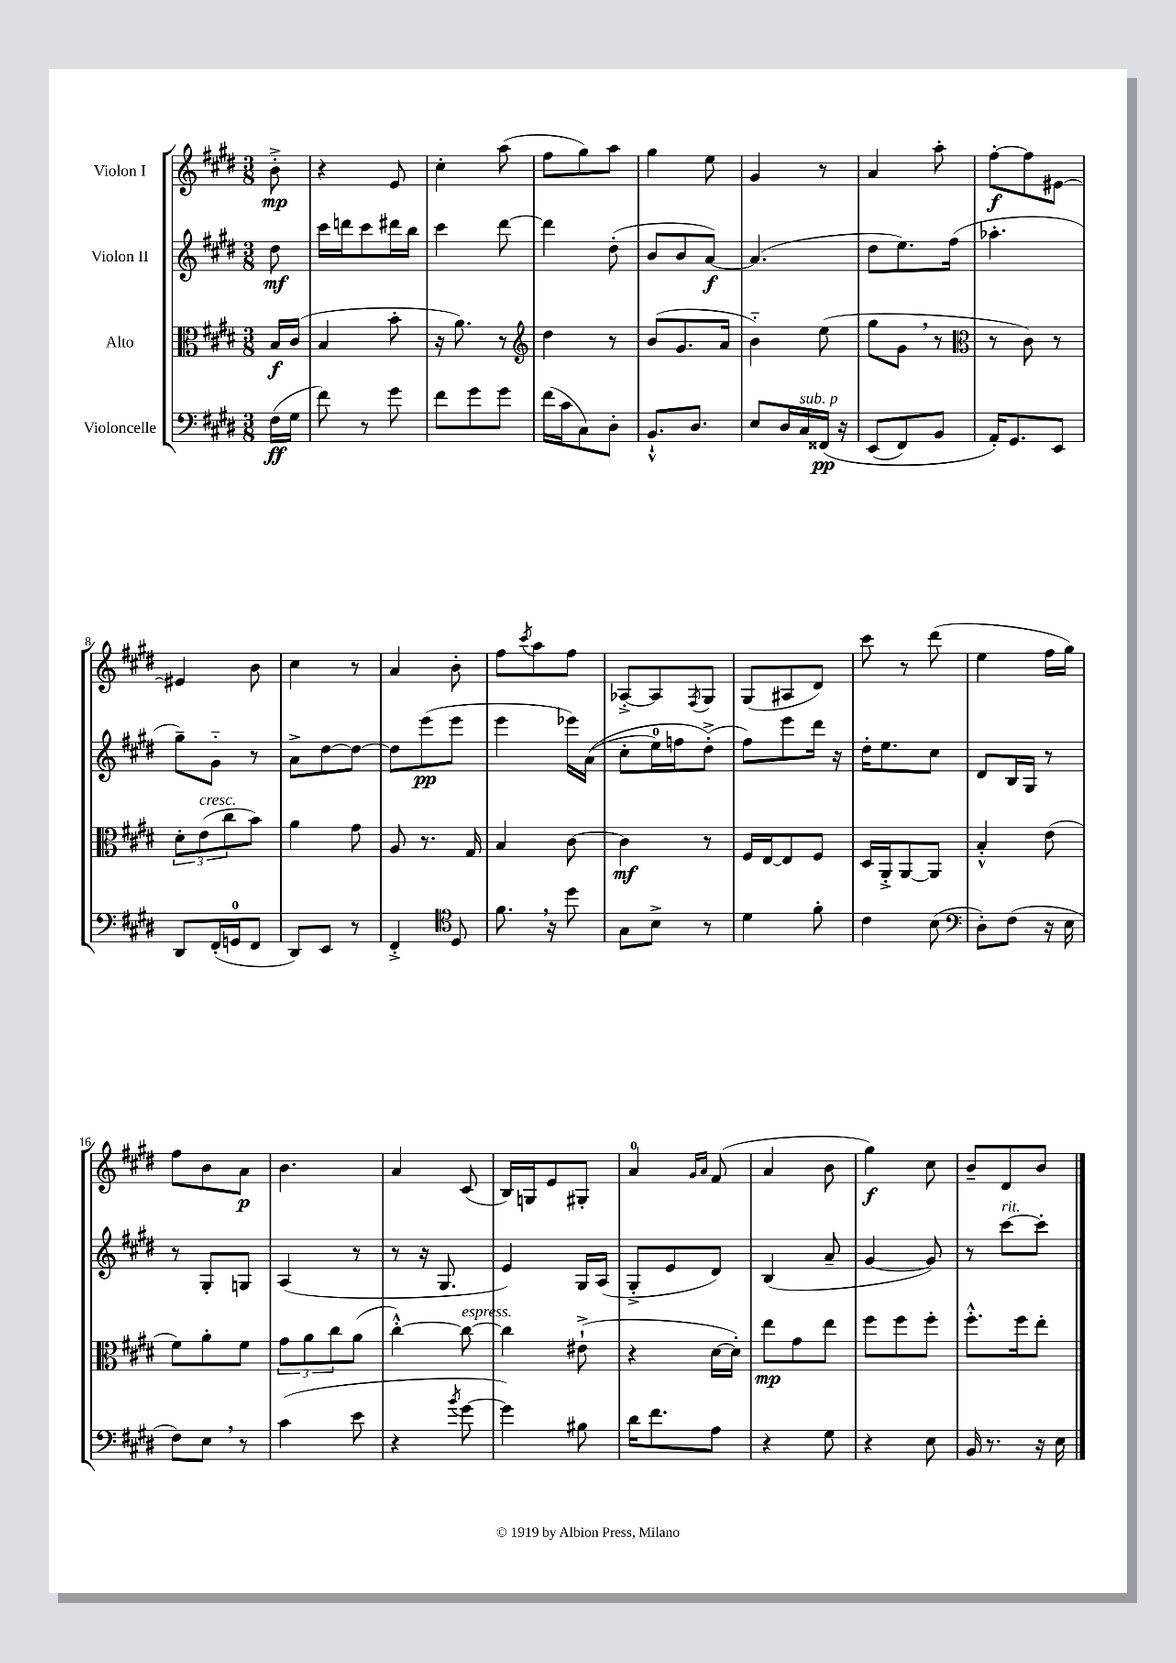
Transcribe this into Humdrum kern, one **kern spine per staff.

**kern	**dynam	**kern	**dynam	**kern	**dynam	**kern	**dynam
*part4	*part4	*part3	*part3	*part2	*part2	*part1	*part1
*staff4	*staff4	*staff3	*staff3	*staff2	*staff2	*staff1	*staff1
*I"Violoncelle	*	*I"Alto	*	*I"Violon II	*	*I"Violon I	*
*clefF4	*	*clefC3	*	*clefG2	*	*clefG2	*
*k[f#c#g#d#]	*	*k[f#c#g#d#]	*	*k[f#c#g#d#]	*	*k[f#c#g#d#]	*
*M3/8	*	*M3/8	*	*M3/8	*	*M3/8	*
=	=	=	=	=	=	=	=
(16F#\LL	ff	16B/LL	f	8dd#\	mf	8b'^\	mp
16G#\JJ	.	(16c#/JJ	.	.	.	.	.
=1	=1	=1	=1	=1	=1	=1	=1
8f#\)	.	4B/	.	16ccc#\LL	.	4r	.
.	.	.	.	16dddn\J	.	.	.
8r	.	.	.	8ccc#\	.	.	.
8g#\	.	8b'\	.	16ddd#X\L	.	8e/	.
.	.	.	.	16bb\JJ	.	.	.
=2	=2	=2	=2	=2	=2	=2	=2
8f#\L	.	16r	.	4ccc#\	.	4cc#'\	.
.	.	8.a\)	.	.	.	.	.
8g#\	.	.	.	.	.	.	.
8g#\J	.	8r	.	[8ddd#\	.	(8aa\	.
=3	=3	=3	=3	=3	=3	=3	=3
*	*	*clefG2	*	*	*	*	*
(16f#\LL	.	4dd#\	.	4ddd#\]	.	8ff#\L	.
16c#\J	.	.	.	.	.	.	.
8C#\)	.	.	.	.	.	8gg#\)	.
8D#'\J	.	8r	.	(8dd#'\	.	8aa\J	.
=4	=4	=4	=4	=4	=4	=4	=4
8.BB`^^/L	.	(8b/L	.	8b/L	.	4gg#\	.
.	.	8.g#/	.	8b/	.	.	.
8.D#/J	.	.	.	.	.	.	.
.	.	.	.	[8a/J)	f	8ee\	.
.	.	16a/Jk	.	.	.	.	.
=5	=5	=5	=5	=5	=5	=5	=5
8E/L	.	4b\)	.	(4.a/]	.	4g#/	.
16D#/L	.	.	.	.	.	.	.
!LO:TX:a:i:t=sub. p	!	!	!	!	!	!	!
16C#/	.	.	.	.	.	.	.
(16FF##X/JJ	pp	(8ee\	.	.	.	8r	.
16r	.	.	.	.	.	.	.
=6	=6	=6	=6	=6	=6	=6	=6
(8EE/L	.	8gg#\L	.	8dd#\L	.	4a/	.
8FF#/)	.	8g#,\J	.	8.ee\)	.	.	.
8BB/J	.	8r	.	.	.	8aa'\	.
.	.	.	.	(16ff#\Jk	.	.	.
=7	=7	=7	=7	=7	=7	=7	=7
*	*	*clefC3	*	*	*	*	*
16AA'/KL)	.	8r	.	4.aa-X'\	.	[8ff#'\L	f
8.GG#/	.	.	.	.	.	.	.
.	.	8c#\)	.	.	.	8ff#\]	.
8EE/J	.	8r	.	.	.	[8e#X\J	.
!!LO:LB:g=z
=8	=8	=8	=8	=8	=8	=8	=8
8DD#/L	.	12d#'\L	.	8gg#~\L)	.	4e#X/]	.
!	!	!LO:TX:a:i:t=cresc.	!	!	!	!	!
.	.	(12e\	.	.	.	.	.
(16FF#'/L	.	.	.	8g#\J	.	.	.
.	.	12cc#\	.	.	.	.	.
16GGn/J	.	.	.	.	.	.	.
8FF#/J	.	8b\J)	.	8r	.	8b\	.
=9	=9	=9	=9	=9	=9	=9	=9
8DD#/L)	.	4a\	.	8a^\L	.	4cc#\	.
8EE/J	.	.	.	[8dd#\	.	.	.
8r	.	8g#\	.	8dd#\J_	.	8r	.
=10	=10	=10	=10	=10	=10	=10	=10
4FF#'^/	.	8A/	.	8dd#\L]	.	4a/	.
.	.	8.r	.	(8eee\	pp	.	.
*clefC4	*	*	*	*	*	*	*
8D#/	.	.	.	8eee\J	.	8b'\	.
.	.	16G#/	.	.	.	.	.
=11	=11	=11	=11	=11	=11	=11	=11
8.f#,\	.	4B/	.	4eee\	.	8ff#\L	.
.	.	.	.	.	.	8qccc#/	.
.	.	.	.	.	.	8aa\	.
16r	.	.	.	.	.	.	.
8dd#\	.	[8c#\	.	16eee-X\LL)	.	8ff#\J	.
.	.	.	.	((16a\JJ	.	.	.
=12	=12	=12	=12	=12	=12	=12	=12
8G#\L	.	4c#\]	mf	8cc#'\L	.	[8A-X'^/L	.
8B^\J	.	.	.	16ee\L)	.	8A-/]	.
.	.	.	.	16ffn\J	.	.	.
.	.	.	.	.	.	8qF#/	.
8r	.	8r	.	(8dd#'^\J)	.	8G#/J	.
=13	=13	=13	=13	=13	=13	=13	=13
4d#\	.	16F#/LL	.	8ff#\L)	.	(8G#/L	.
.	.	[16E/J	.	.	.	.	.
.	.	8E/]	.	8eee\	.	8A#X/	.
8f#'\	.	8F#/J	.	16ddd#\Jk	.	8d#/J)	.
.	.	.	.	16r	.	.	.
=14	=14	=14	=14	=14	=14	=14	=14
4c#\	.	16D#/LL	.	16dd#'\KL	.	8ccc#\	.
.	.	16AA'^/J	.	8.ee\	.	.	.
.	.	[8AA/	.	.	.	8r	.
(8B\	.	8AA/J]	.	8cc#\J	.	(8ddd#\	.
=15	=15	=15	=15	=15	=15	=15	=15
*clefF4	*	*	*	*	*	*	*
8D#'\L)	.	4B'^^/	.	8d#/L	.	4ee\	.
(8F#\J	.	.	.	16B/L	.	.	.
.	.	.	.	16G#/JJ	.	.	.
16r	.	(8e\	.	8r	.	16ff#\LL	.
16E\	.	.	.	.	.	16gg#\JJ)	.
!!LO:LB:g=z
=16	=16	=16	=16	=16	=16	=16	=16
8F#\L)	.	8f#\L)	.	8r	.	8ff#\L	.
8E,\J	.	8a'\	.	8G#'/L	.	8b\	.
8r	.	8f#\J	.	8Gn/J	.	8a\J	p
=17	=17	=17	=17	=17	=17	=17	=17
(4c#\	.	12g#\L	.	(4A/	.	4.b\	.
.	.	12a\	.	.	.	.	.
.	.	12cc#\	.	.	.	.	.
8e\	.	(8a\J	.	8r	.	.	.
=18	=18	=18	=18	=18	=18	=18	=18
4r	.	[4cc#'^^\)	.	8r	.	4a/	.
.	.	.	.	16r	.	.	.
.	.	.	.	8.G#/	.	.	.
8qb/	.	.	.	.	.	.	.
!	!	!LO:TX:a:i:t=espress.	!	!	!	!	!
[8g#\	.	8cc#\_	.	.	.	(8c#/	.
=19	=19	=19	=19	=19	=19	=19	=19
4g#\])	.	4cc#\]	.	4e/)	.	16B/LL)	.
.	.	.	.	.	.	16Gn/J	.
.	.	.	.	.	.	8e/	.
8B#X\	.	(8e#X`^\	.	16G#/LL	.	8G#X'/J	.
.	.	.	.	(16A/JJ	.	.	.
=20	=20	=20	=20	=20	=20	=20	=20
16d#\KL	.	4r	.	8G#'^/L	.	4a/	.
8.f#\	.	.	.	.	.	.	.
.	.	.	.	8e/	.	.	.
.	.	.	.	.	.	16qqg#/LL	.
.	.	.	.	.	.	16qqa/JJ	.
8A\J	.	[16d#\LL	.	8d#/J)	.	(8f#/	.
.	.	16d#'\JJ])	.	.	.	.	.
=21	=21	=21	=21	=21	=21	=21	=21
4r	.	8ee\L	mp	(4B/	.	4a/	.
.	.	8g#\	.	.	.	.	.
8G#\	.	8ee\J	.	8a~/	.	8b\	.
=22	=22	=22	=22	=22	=22	=22	=22
4r	.	8ff#\L	.	[4g#/	.	4gg#\)	f
.	.	8ff#\	.	.	.	.	.
8E\	.	8ff#'\J	.	8g#/])	.	8cc#\	.
=23	=23	=23	=23	=23	=23	=23	=23
16BB/	.	8.ff#'^^\L	.	8r	.	8b~/L	.
8.r	.	.	.	.	.	.	.
!	!	!	!	!LO:TX:a:i:t=rit.	!	!	!
.	.	.	.	[8ccc#\L	.	8d#/	.
.	.	16ff#\k	.	.	.	.	.
16r	.	8ee'\J	.	8ccc#'\J]	.	8b/J	.
16E\	.	.	.	.	.	.	.
==	==	==	==	==	==	==	==
*-	*-	*-	*-	*-	*-	*-	*-
